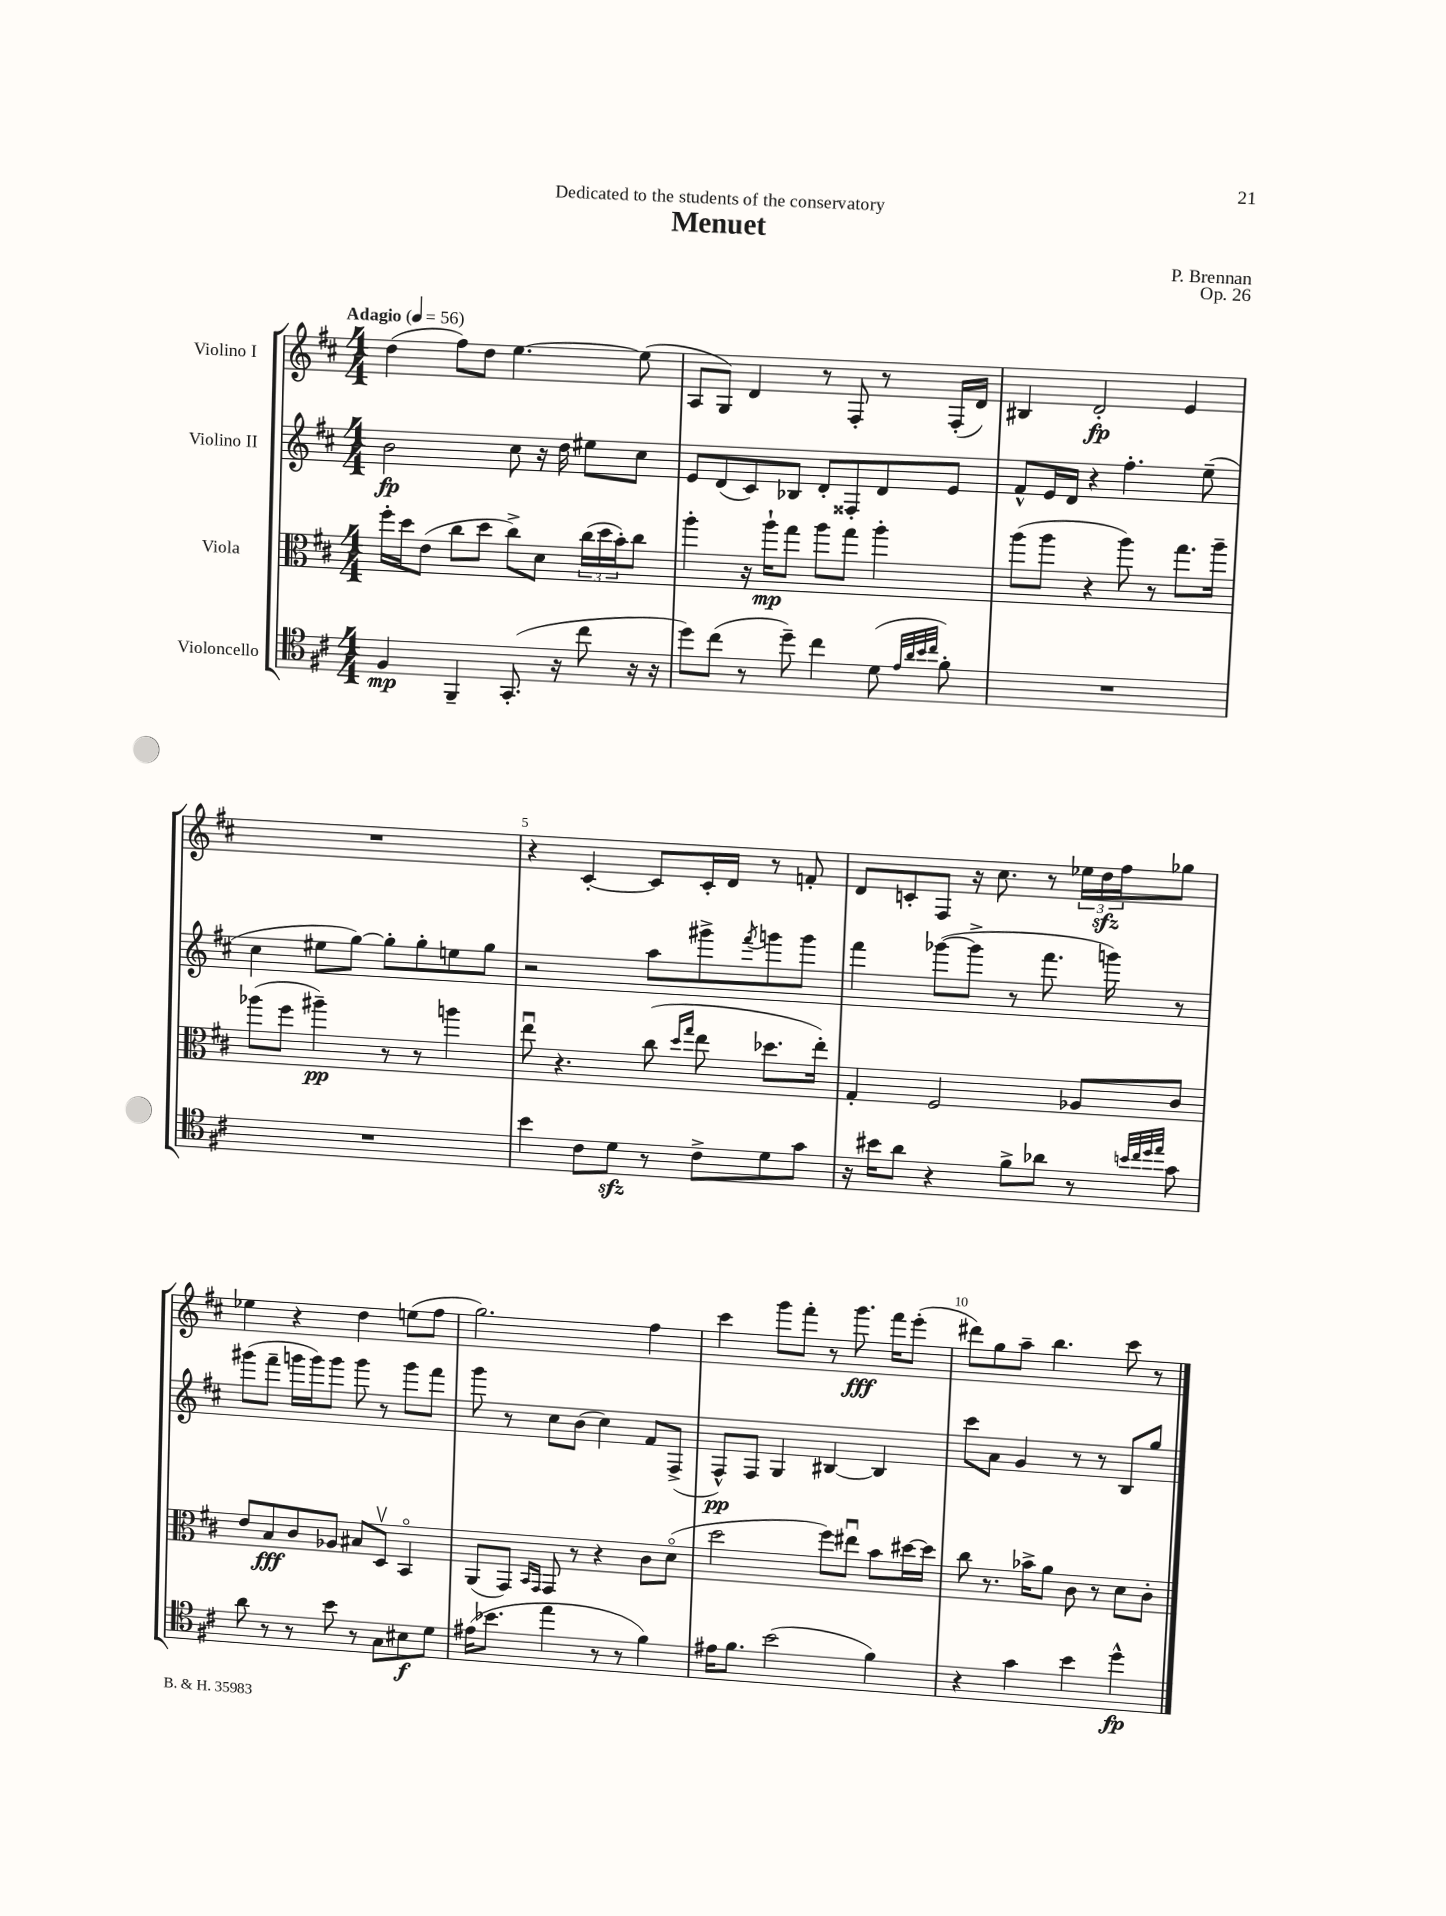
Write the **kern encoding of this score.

**kern	**kern	**kern	**kern
*staff4	*staff3	*staff2	*staff1
*clefC4	*clefC3	*clefG2	*clefG2
*k[f#c#]	*k[f#c#]	*k[f#c#]	*k[f#c#]
*M4/4	*M4/4	*M4/4	*M4/4
*MM56	*MM56	*MM56	*MM56
4F#/	16ff#'\LL	2b\	(4dd\
.	16dd\J	.	.
.	(8e\J	.	.
4FF#~/	8cc#\L	.	8ff#\L)
.	8dd\J	.	8dd\J
(8.GG'/	8cc#^\L)	8cc#\	[4.ee\
.	8d\J	16r	.
16r	.	16dd\	.
8cc#\	(24cc#\LL	8ee#\L	.
.	24dd\	.	.
.	24b'\J)	.	.
16r	8cc#\J	8cc#\J	(8ee\]
16r	.	.	.
=	=	=	=
8dd\L)	4aa'\	8e/L	8A/L
(8cc#\J	.	(8d/	8G/J)
8r	16r	8c#/)	4d/
.	16aa`\LK	.	.
8dd~\)	8gg\J	8B-/J	.
4cc#\	8aa\L	8d'/L	8r
.	8gg\J	8F##'/	8F#'/
(8d\	4aa'\	8d/	8r
32qqe/LLL	.	.	.
32qqa/	.	.	.
32qqb/	.	.	.
32qqcc#/JJJ	.	.	.
8f#'\)	.	8e/J	(16F#'/LL
.	.	.	16d/JJ)
=	=	=	=
1r	(8aa\L	8f#^^/L	4B#/
.	8aa\J	16e/L	.
.	.	16d/JJ	.
.	4r	4r	2d'/
.	8aa\)	4.ff#'\	.
.	8r	.	.
.	8.gg\L	.	4e/
.	.	(8ee~\	.
.	16aa~\Jk	.	.
=	=	=	=
1r	(8aa-\L	4cc#\	1r
.	8ff#\J	.	.
.	4aa#~\)	8ee#\L	.
.	.	[8gg\J)	.
.	8r	8gg'\]L	.
.	8r	8gg'\	.
.	4aa\	8ee\	.
.	.	8gg\J	.
=	=	=	=
4b\	8eeu\	2r	4r
.	4.r	.	.
8c#\L	.	.	[4c#'/
8d\J	.	.	.
8r	(8cc#\	8aa\L	8c#/]L
.	16qqdd/LL	.	.
.	16qqgg/JJ	.	.
8c#^\L	8ee\	8ggg#^\	16c#'/L
.	.	.	16d/JJ
.	.	8qfff#/	.
8d\	8.dd-\L	8ggg\	8r
8g\J	.	8ggg\J	8f'/
.	16ee'\Jk)	.	.
=	=	=	=
16r	4G'/	4fff#\	8d/L
16b#\LK	.	.	.
8a\J	.	.	8c'/
4r	2F#/	([8ggg-\L	8F#/J
.	.	8ggg-^\]J	16r
.	.	.	8.cc#\
8f#^\L	.	8r	.
8a-\J	.	8.fff#\	8r
8r	8A-/L	.	24ee-\LL
.	.	.	24dd\
.	.	16ggg\)	.
.	.	.	24ff#\J
32qqb/LLL	.	.	.
32qqcc#/	.	.	.
32qqdd/	.	.	.
32qqee/JJJ	.	.	.
8g\	8c#/J	8r	8gg-\J
=	=	=	=
8a\	8e/L	(8ggg#\L	4ee-\
8r	8B/	8fff#~\J	.
8r	8c#/	16ggg\LL	4r
.	.	16ggg\J)	.
8b\	8A-/J	8ggg\J	.
8r	8B#/L	8ggg\	4dd\
8G\L	8Dv/J	8r	.
8B#\	4BBo/	8ggg\L	(8ee\L
8d\J	.	8fff#\J	8ff#\J
=	=	=	=
(16e#\LK	(8AA/L	8ggg\	2.gg\)
8.b-\J	.	.	.
.	8GG/J)	8r	.
.	16qqBB/LL	.	.
.	16qqGG/JJ	.	.
4ee\	8GG/	8cc#\L	.
.	8r	(8b\J	.
8r	4r	4cc#\)	.
8r	.	.	.
4f#\)	8c#\L	8f#/L	4ff#\
.	(8do\J	(8F#^/J	.
=	=	=	=
16e#\LK	2dd\	8F#^^/L)	4ccc#\
8.f#\J	.	.	.
.	.	8F#/J	.
(2b\	.	4G/	8ggg\L
.	.	.	8fff#'\J
.	8ff#\L)	[4B#/	8r
.	8ee#u\J	.	8.ggg\
4f#\)	8b\L	4B#/]	.
.	.	.	16fff#\LK
.	[16dd#\L	.	(8eee'\J
.	16dd#\]JJ	.	.
=	=	=	=
4r	8cc#\	8ccc#\L	8ddd#\L)
.	8.r	8a\J	8gg\
4g\	.	4g/	8aa~\J
.	16b-^\LK	.	.
.	8a\J	.	4.bb\
4b\	8c#\	8r	.
.	8r	8r	.
4dd^^\	8d\L	8B/L	8ccc#\
.	8c#'\J	8gg/J	8r
==	==	==	==
*-	*-	*-	*-
